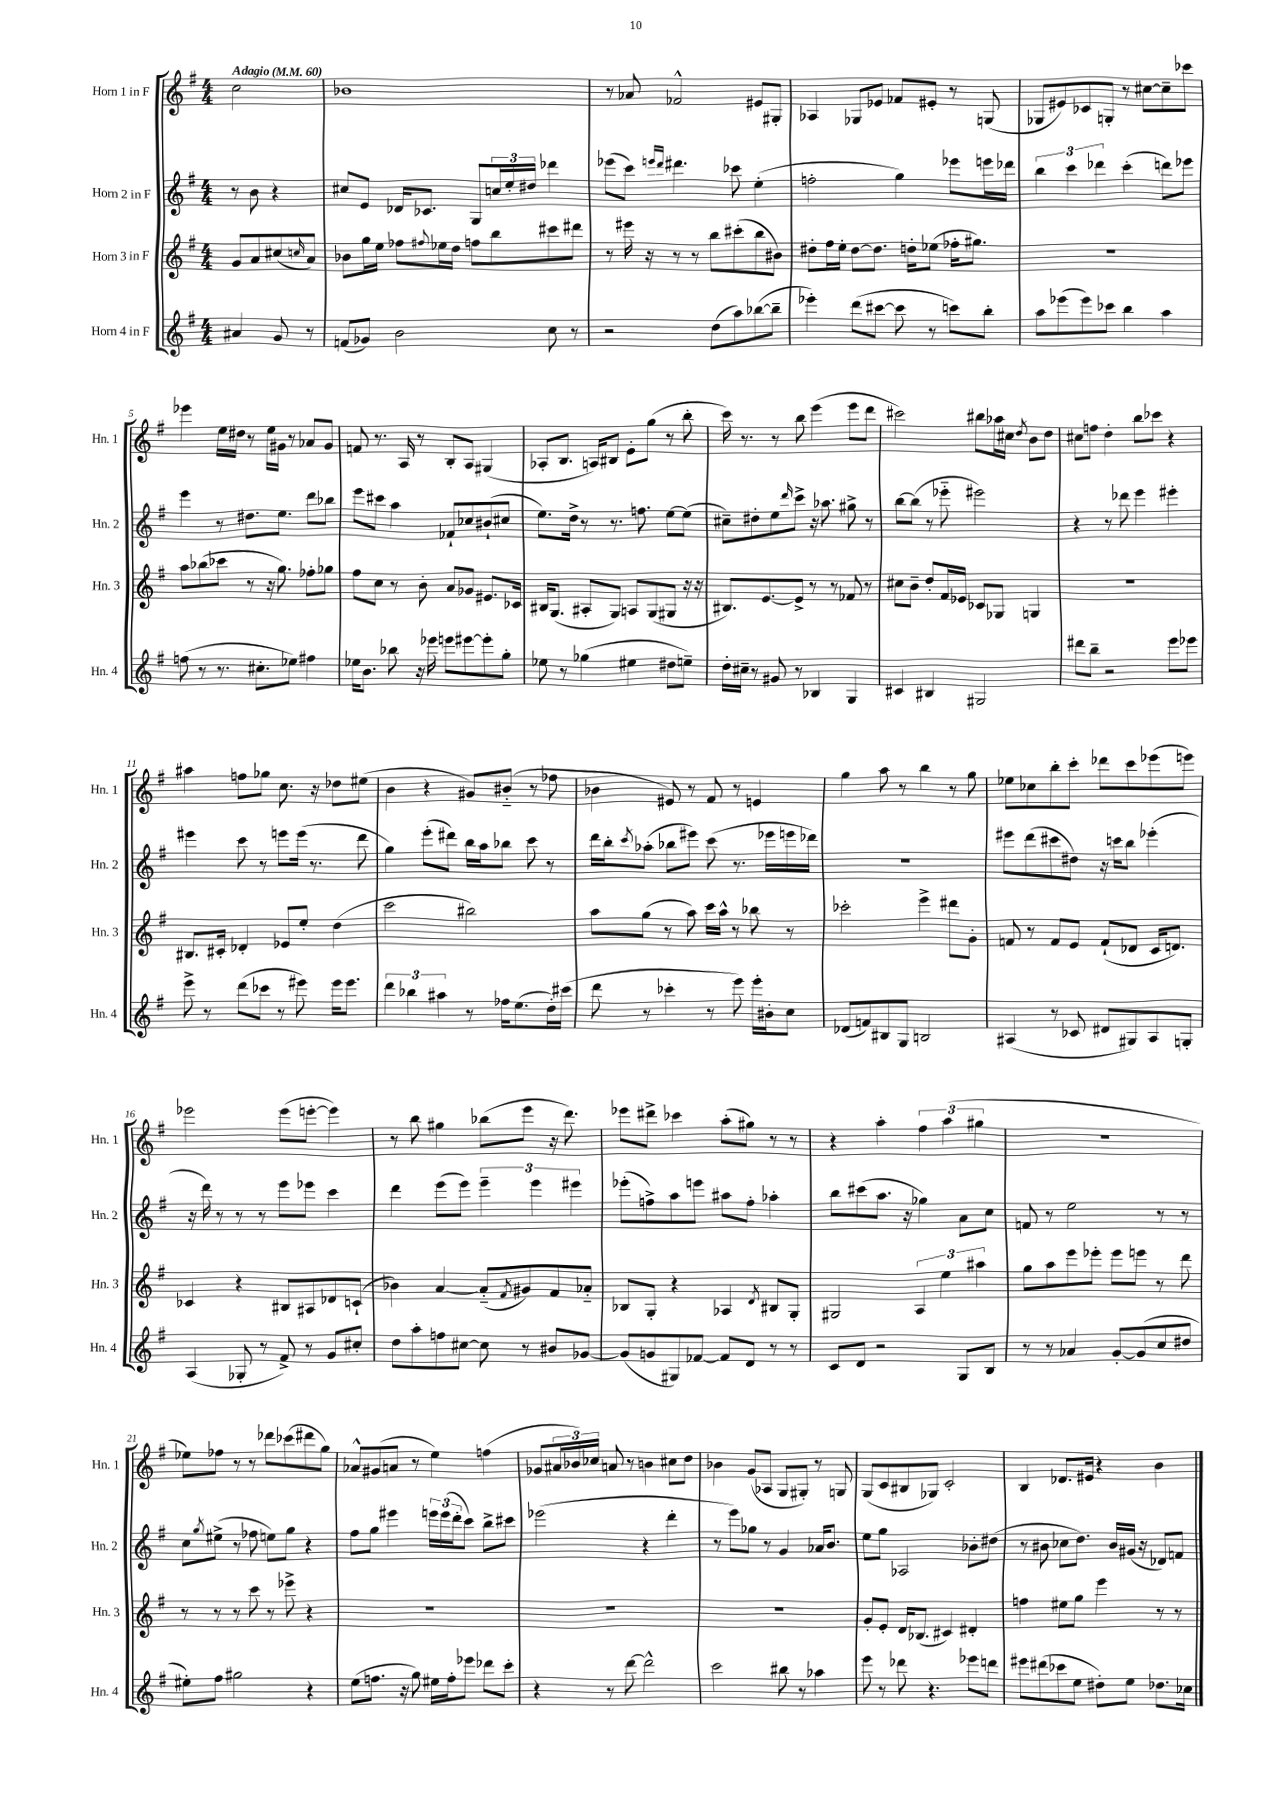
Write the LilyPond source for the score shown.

<<
\new StaffGroup <<
\new Staff = "s0" \with { instrumentName = "Horn 1 in F" shortInstrumentName = "Hn. 1" } {
    \clef treble \key g \major \numericTimeSignature \time 4/4 \partial 2 \tempo "Adagio" 4 = 60
    c''2 |
    bes'1 |
    r8 aes'8 fes'2-^ eis'8 gis8-. |
    aes4 ges8 ees'8 fes'8 eis'8-. r8 g8( |
    ges8 eis'8) ces'8 g8-. r8 cis''8~ cis''8-- ces'''8 |
    ees'''4 e''16 dis''16 r8 e''16 gis'16 r8 aes'8 gis'8 |
    f'8 r8. a16 r8 b8-. a8 gis4( |
    aes8-. b8. a16) bis8 e'8-. g''8( r8 b''8-. |
    c'''16) r8. r8 b''8 e'''4( e'''8 d'''8 |
    cis'''2) bis''8 aes''16 cis''16 \acciaccatura { d''8 } b'8 d''8 |
    cis''8 f''8 d''4-. b''8 ces'''8 r4 |
    ais''4 f''8 ges''8 c''8. r16 des''8 eis''8( |
    b'4 r4 gis'8) bis'8-_( r8 fes''8 |
    bes'4 eis'8) r8 fis'8 r8 e'4 |
    g''4 a''8 r8 b''4 r8 g''8 |
    ees''8 ces''8 b''8-. c'''8-. des'''8 c'''8 ees'''8( e'''8) |
    ees'''2 ees'''8( e'''8~-. e'''4) |
    r8 b''8 gis''4 bes''8( e'''8 r16 d'''8.) |
    ees'''8 dis'''8-> ces'''4 a''8-.( gis''8) r8 r8 |
    r4 a''4-. \tuplet 3/2 { fis''4 a''4( gis''4 } |
    r1 |
    ees''8) fes''8 r8 r8 des'''8 ces'''8( dis'''8 g''8) |
    aes'8-^ gis'8( a'8 r8 e''4) f''4( |
    ges'8 \tuplet 3/2 { ais'16 bes'16) ces''16 } a'8 r8 b'4 cis''8 d''8 |
    bes'4 g'8( aes8 g8 gis8-.) r8 g8 |
    g8( c'8 bis8 ges8) c'2-. |
    b4 des'8. eis'16 r4 b'4 \bar "|." |
}
\new Staff = "s1" \with { instrumentName = "Horn 2 in F" shortInstrumentName = "Hn. 2" } {
    \clef treble \key g \major \numericTimeSignature \time 4/4 \partial 2
    r8 b'8 r4 |
    cis''8 e'8 des'16 ces'8. g8 \tuplet 3/2 { c''16 e''16-. dis''16 } des'''4 |
    ees'''8( c'''8) \grace { e'''16 d'''16 } dis'''4. ces'''8 e''4-.( |
    f''2-. g''4) ees'''8 e'''16 des'''16 |
    \tuplet 3/2 { b''4 c'''4 des'''4 } c'''4-.( d'''8) ees'''8 |
    e'''4 r8 dis''8. e''8. d'''8 bes''8 |
    e'''8 cis'''8 a''4 fes'8-! ces''8 bis'8-!( cis''8 |
    e''8.) d''16-> r8 r8. f''8. e''8~ e''8( |
    cis''8--) dis''8-. e''8 \grace { d'''16 } c'''8-> r16 aes''8. gis''8-> r8 |
    b''8~ b''8( r8 ees'''8-_ eis'''2) |
    r4 r8 des'''8 e'''4 eis'''4-. |
    eis'''4 c'''8 r8 e'''8 e'''16( r8. d'''8 |
    g''4) e'''8-.( dis'''8) b''16 a''16 bes''8 c'''8 r8 |
    d'''16 b''16-. \acciaccatura { c'''8 } aes''8-.( bes''8 eis'''8) c'''8( r8. ees'''16 e'''16 des'''16) |
    R1 |
    eis'''8 d'''8( cis'''8 dis''8) r16 c'''16 b''8 ees'''4-.( |
    r16 d'''16) r8 r8 r8 e'''8 ees'''8 c'''4 |
    d'''4 e'''8( e'''8) \tuplet 3/2 { e'''4-- e'''4 eis'''4 } |
    ees'''8-.( f''8->) a''8 e'''8 ais''8 f''8-. aes''4-. |
    b''8 cis'''8( a''8. r16 ges''4) a'8 c''8 |
    f'8 r8 e''2 r8 r8 |
    c''8 \acciaccatura { g''8 } eis''8->( r8 fes''8 e''8) g''8 r4 |
    fis''8 g''8 eis'''4 \tuplet 3/2 { e'''16 e'''16( d'''16-. } c'''8) b''8-> cis'''8 |
    ees'''2( r4 d'''4-. |
    r8 e'''8) ges''8 r8 g'4 aes'16 b'8. |
    e''8 g''8 aes2 bes'8-. dis''8( |
    r8 bis'8 ces''8 d''8.) bis'16 gis'16( r16 des'8) f'8 \bar "|." |
}
\new Staff = "s2" \with { instrumentName = "Horn 3 in F" shortInstrumentName = "Hn. 3" } {
    \clef treble \key g \major \numericTimeSignature \time 4/4 \partial 2
    g'8 a'8 cis''8( \grace { c''16 } a'8) |
    bes'8 g''16 e''16 fes''8 \appoggiatura { fis''8 } ees''16 d''16 f''8 b''8 cis'''8 dis'''8 |
    r8 eis'''16 r16 r8 r8 b''8 cis'''8-.( b''8 bis'8) |
    dis''8-. fis''16 e''16-. dis''8~ dis''8. d''16-. ees''8( fes''16-. gis''8.) |
    R1 |
    a''8 bes''8( ces'''8 r8 r16 g''8.) fes''8-. ges''8 |
    fis''8 c''8 r8 b'8-. a'8 ges'8 eis'8. ces'16 |
    bis16 g8.( ais8-. g8) a8 g8( gis8 r16 r16 |
    bis8.) e'8.~ e'8-> r8 r8 fes'8 r8 |
    cis''8 b'8-- d''8-. fis'16 ees'16 ces'8 ges8 g4 |
    R1 |
    bis8. cis'16-. des'4-. ees'8 e''8-. d''4( |
    c'''2 bis''2) |
    a''8 g''8( r8 a''8) c'''16 a''16-^ r8 bes''8 r8 |
    ces'''2-. e'''4-> dis'''8 g'8-. |
    f'8 r8 f'8 e'8 f'8-!( des'8 c'16 d'8.) |
    ces'4 r4 bis8 ais8 des'8 c'8-!( |
    bes'4) a'4~ a'8-_( \acciaccatura { fis'8 } gis'8) fis'8 aes'8-_ |
    bes8 g8-. r4 aes4 \acciaccatura { d'8 } bis8 g8-. |
    gis2 \tuplet 3/2 { a4 e''4 ais''4 } |
    g''8 a''8 e'''8 ees'''8-. ees'''8 e'''8 r8 d'''8 |
    r8 r8 r8 c'''8 r8 ees'''8-> r4 |
    R1 |
    R1 |
    R1 |
    g'8-. e'8-. d'16 bes8.( cis'4) dis'4-. |
    f''4 eis''8 g''8 e'''4 r8 r8 \bar "|." |
}
\new Staff = "s3" \with { instrumentName = "Horn 4 in F" shortInstrumentName = "Hn. 4" } {
    \clef treble \key g \major \numericTimeSignature \time 4/4 \partial 2
    ais'4 g'8 r8 |
    f'8( ges'8) b'2 c''8 r8 |
    r2 d''8( a''8) bes''8~( bes''8-- |
    ees'''4-.) d'''8( cis'''8~ cis'''8 r8 c'''8) b''8-. |
    a''8 ees'''8( ees'''8) ces'''8 b''4 a''4 |
    f''8( r8 r8. cis''8.-. ees''8) fis''4 |
    ees''16 b'8. bes''8 r16 ees'''16 e'''8 eis'''8~ eis'''8-. g''8-. |
    ees''8 r8 ges''4( eis''4 dis''8 e''8--) |
    d''16-. cis''16-- r8 gis'8 r8 bes4 g4 |
    cis'4 bis4 gis2 |
    dis'''8 b''8-- r2 e'''8 ees'''8 |
    e'''8-> r8 d'''8( ces'''8 r8 eis'''8) eis'''16 eis'''8. |
    \tuplet 3/2 { d'''4 bes''4 ais''4 } r8 fes''16 e''8.( d''16-.) cis'''16( |
    d'''8 r8 ces'''4-. r8 e'''8) e'''16-. bis'16-. c''8 |
    des'8( f'8) bis8 g8 b2 |
    ais4( r8 ces'8 dis'8 gis8) ais8 g8-. |
    a4( ges8-. r8 fis'8->) r8 g'8 cis''8-. |
    d''8 a''8-. f''8 cis''8~ cis''8 r8 bis'8 ges'8~ |
    ges'8( g'8 gis8) fes'8~ fes'8 d'8 r8 r8 |
    c'8 d'8 r2 g8 b8 |
    r8 r8 aes'4 g'8~-. g'8( c''8 dis''8 |
    eis''8-.) fis''8 gis''2 r4 |
    e''8( f''8. r16 g''8) eis''16 f''16-. ees'''8 des'''8 c'''8-. |
    r4 r8 d'''8~ d'''2-^ |
    c'''2 bis''8 r8 aes''4 |
    e'''8 r8 des'''8 r4. ees'''8 d'''8 |
    eis'''8 dis'''8( ces'''8 e''8 dis''8-.) e''8 des''8. ces''16 \bar "|." |
}
>>
>>
